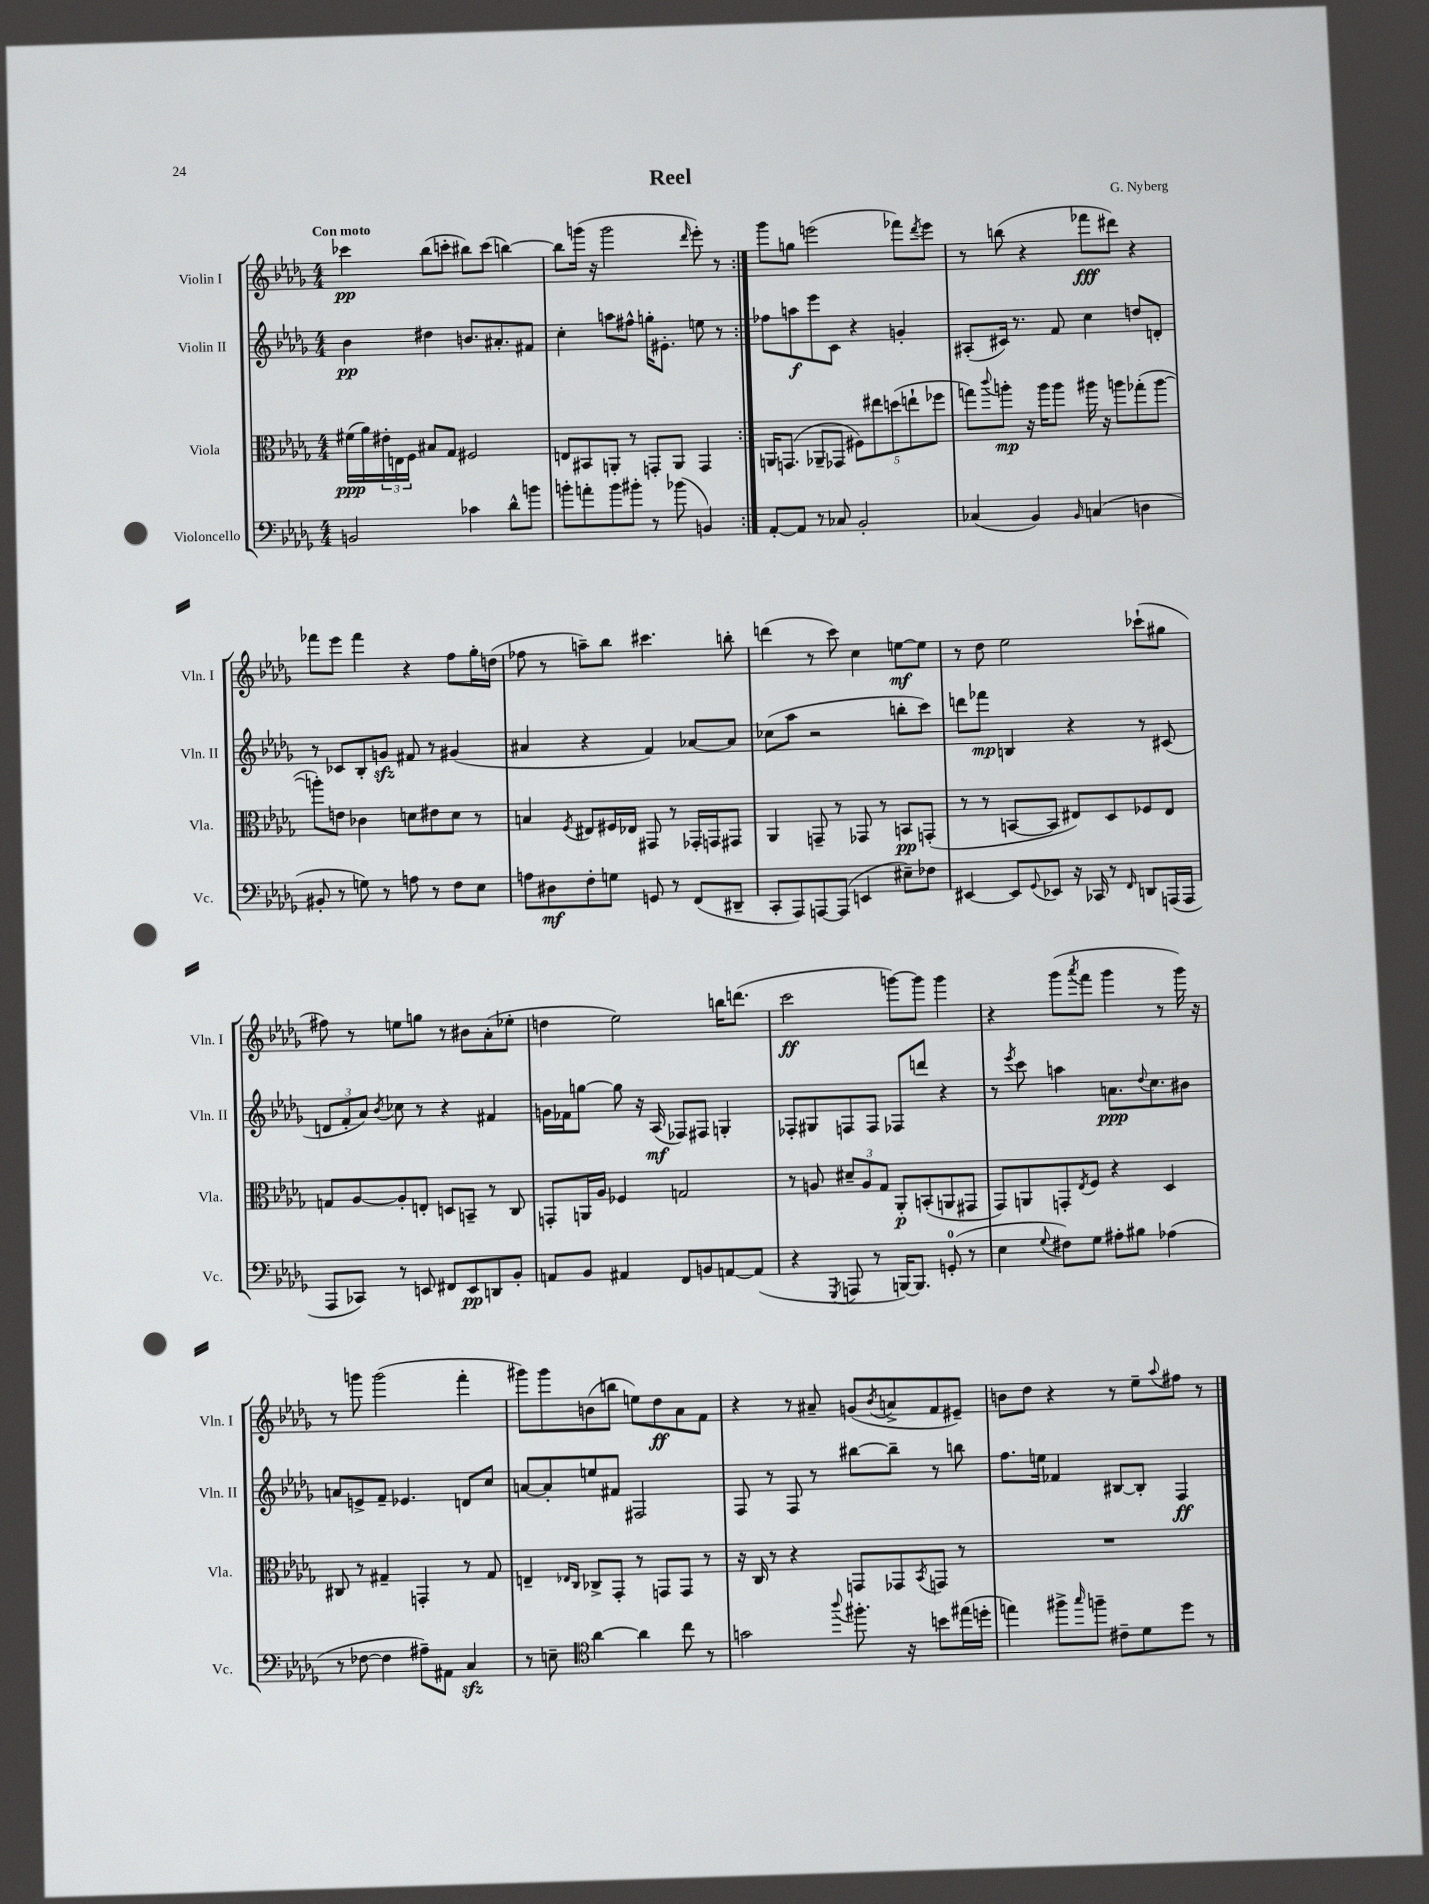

**kern	**kern	**kern	**kern
*staff4	*staff3	*staff2	*staff1
*clefF4	*clefC3	*clefG2	*clefG2
*k[b-e-a-d-g-]	*k[b-e-a-d-g-]	*k[b-e-a-d-g-]	*k[b-e-a-d-g-]
*M4/4	*M4/4	*M4/4	*M4/4
2BB	(16f#	4b-	4ccc-
.	16a-)	.	.
.	24e#'	.	.
.	24E	.	.
.	24F	.	.
.	8B#	4dd#	(8bb-
.	8G-	.	8ccc'
4c-	2F#	8.b	8bb#)
.	.	.	(8ccc
.	.	8.a#'	.
8d-^^	.	.	[4bb)
8b	.	8f#	.
=	=	=	=
8b'	8E	4cc'	8bb]
8a'	8BB#	.	(16ggg
.	.	.	16r
8b	8AA'	8aa	2ggg
8b#'	8r	8ff#^^	.
8r	8GG'	16gg'	.
.	.	8.e#'	.
(8b-	8AA	.	.
.	.	.	16qqddd-
4BB)	4GG	8ee	8eee-')
.	.	8r	8r
=:|!	=:|!	=:|!	=:|!
[8AA-'	16AA	8ff-	8ggg-
.	(8.GG	.	.
8AA-]	.	8aa	8gg
8r	8AA-~	8eee-	(2eee
8C-	8GG-	8c	.
2BB-'	10F#)	4r	.
.	10ee#	.	.
.	(10dd	.	.
.	.	4g'	8fff-)
.	10ee`	.	.
.	.	.	8qddd-
.	.	.	8eee
.	10ff-	.	.
=	=	=	=
(4C-	8gg)	(8A#'	8r
.	8qqccc	.	.
.	8aa'	16c#)	(8bb
.	.	8.r	.
4BB-)	16r	.	4r
.	16aa	.	.
.	8aa	8f	.
16qqBB-	.	.	.
(4C	16aa#	4cc	8fff-
.	16r	.	.
.	8aa	.	8ddd#)
4D	(8gg-'	8dd	4r
.	[8aa	8d'	.
=	=	=	=
8BB#'	8aa'])	8r	8fff-
8r	8e	8c-	8eee-
8G)	4c-	8B-'	4fff-
8r	.	8g	.
8A	8d	8f#	4r
8r	8e#	8r	.
8F	8d	(4g#	8ff
8E-	8r	.	16gg-'
.	.	.	(16dd
=	=	=	=
8A	4B	4a#	8ff-
8D#	.	.	8r
.	8qF	.	.
8F'	8E#	4r	8aa~)
8G	16F#	.	8bb-
.	16E-	.	.
8GG	8GG#	4f)	4.ccc#
8r	8r	.	.
(8FF	16GG-'	[8a-	.
.	16GG	.	.
8DD#~	8GG#	8a-]	8bb'
=	=	=	=
8CC'	4AA-	(8cc-	(4ddd
8AAA-)	.	8aa-	.
[8AAA	8GG~	2r	8r
(8AAA]	8r	.	8ccc)
4EE	8GG-	.	4cc
.	8r	.	.
8E#~)	8BB	8bb'	[8ee
8F-	(8GG'	8ccc)	8ee]
=	=	=	=
[4EE#	8r	8ddd	8r
.	8r	8fff-	8dd-
8EE#]	[8BB	4B	2ee-
8qqGG-	.	.	.
8EE-	8BB]	.	.
16r	8E#)	4r	.
16CC-	.	.	.
8r	8D-	.	.
16qqFF	.	.	.
8DD	8F-	8r	(8ccc-`
(16AAA	8E#	(8c#	8gg#
16AAA	.	.	.
=	=	=	=
8AAA-	8G	12d	8ff#)
.	.	12f'	.
8CC-)	[8A-	.	8r
.	.	12a-)	.
.	.	8qb-	.
8r	8A-']	8cc-	8ee
8EE	8E'	8r	8gg
8FF#	8D	4r	8r
8EE	8BB~	.	8b#
8DD	8r	4f#	(8a-'
8BB-'	8C	.	8ee-'
=	=	=	=
8AA	8GG'	16g	4dd
.	.	16f-	.
8BB-	16AA	[8gg	.
.	16A-	.	.
4AA#	4F-	8gg]	2ee-)
.	.	16r	.
.	.	(16A-	.
8FF	2G	8F-)	.
8BB	.	8F#	.
[8AA	.	4G'	16bb
.	.	.	(8.ddd
(8AA]	.	.	.
=	=	=	=
4r	8r	8F-'	2ccc
.	8A	8G#	.
8qGGG-	.	.	.
8AAA	12d#~	8F	.
.	12A	.	.
8r	.	8F	.
.	12G-	.	.
[16BBB)	8AA-'	8F-	[8ggg)
8.BBB]	.	.	.
.	(8BB'	8ddd	8ggg]
(8GG'	8AA	4r	4ggg
8r	8GG#	.	.
=	=	=	=
4E-	8GG-)	8r	4r
.	.	8qeee-	.
.	8AA	8ccc	.
8qqG-	.	.	.
8F#)	8GG'	4aa	(8ggg-
.	8qE-	.	8qaaa-
8G-	8F	.	8fff
8A#'	4r	8.a	4ggg-
8B#	.	.	.
.	.	8qqdd-	.
.	.	8.cc	.
(4A-	4D-	.	8r
.	.	8b#	16ggg-)
.	.	.	16r
=	=	=	=
8r	8C#	8a	8r
[8F-	8r	8e^	8ggg
4F-]	4G#~	8f~	(2ggg
.	.	4.e-	.
8A#~)	4GG'	.	.
8AA#	.	.	.
4C	8r	8d	4fff'
.	8G#	8cc	.
=	=	=	=
8r	4E~	[8a	8ggg#)
8E~	.	8a']	8ggg#
*clefC4	*	*	*
.	16qqE-	.	.
.	16qqC	.	.
[4a-	8C-^	8ee	(8b
.	8GG-'	8f#	8bb
4a-]	8r	2F#	8ee)
.	8GG	.	8dd-
8cc	8GG	.	8a-
8r	8r	.	8f
=	=	=	=
2g	16r	8F	4r
.	16C	.	.
.	8r	8r	.
.	4r	8F	8r
.	.	8r	8a#~
8qqaa-	.	.	.
8.ff#'	8GG	[8bb#	(8g
.	.	.	8qb-
.	8GG-	8bb#~]	8a^
16r	.	.	.
.	8qBB-	.	.
8b	8GG	8r	8f
(16ee#	8r	8bb	8e#~)
16dd'	.	.	.
=	=	=	=
4ee)	1r	8.ff	8b
.	.	.	8dd-
.	.	16ee	.
8ff#^	.	4f-	4r
16qqgg-	.	.	.
8ff~	.	.	.
8c#~	.	[8B#	8r
8d-	.	8B#']	8ee-~
.	.	.	8qqaa-
8dd-	.	4F	8ff#
8r	.	.	8r
==	==	==	==
*-	*-	*-	*-
